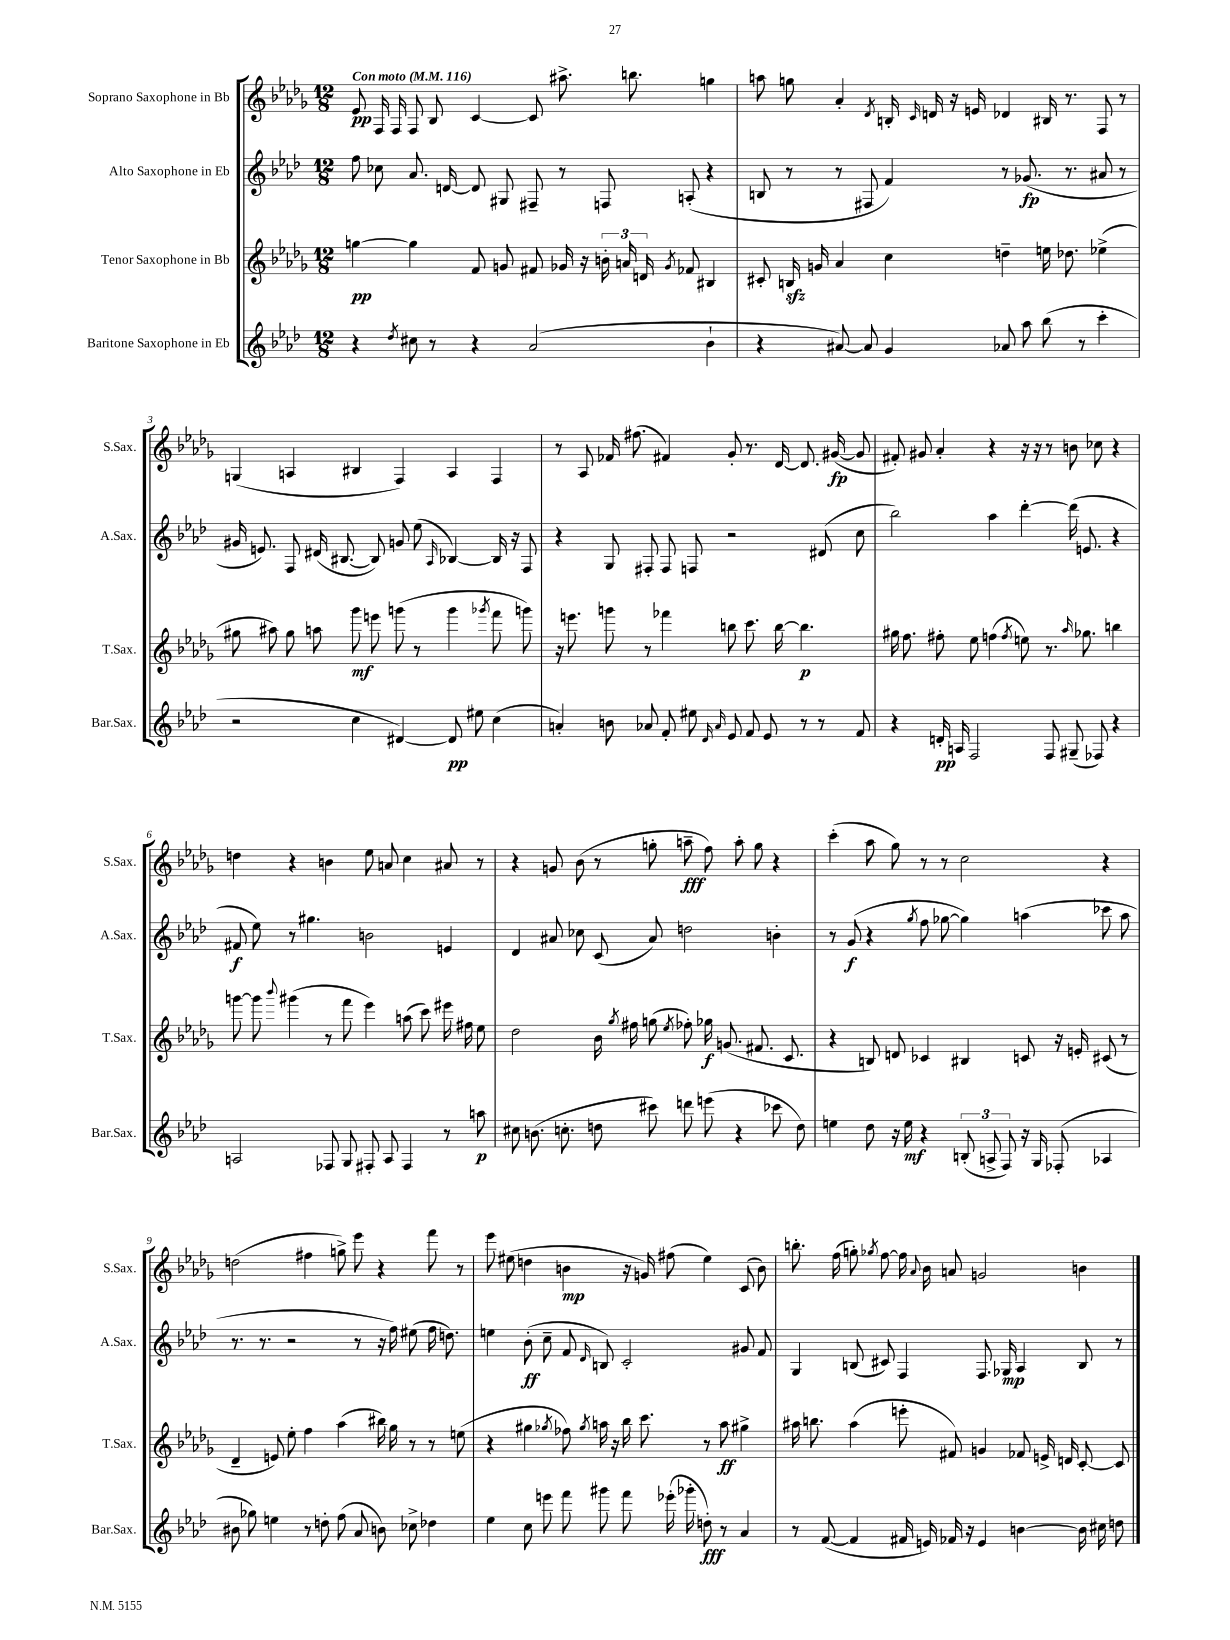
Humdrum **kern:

**kern	**kern	**kern	**kern
*staff4	*staff3	*staff2	*staff1
*clefG2	*clefG2	*clefG2	*clefG2
*k[b-e-a-d-]	*k[b-e-a-d-g-]	*k[b-e-a-d-]	*k[b-e-a-d-g-]
*M12/8	*M12/8	*M12/8	*M12/8
*MM116	*MM116	*MM116	*MM116
4r	[4gg	8ff	8e-
.	.	8cc-	16F
.	.	.	16F
8qdd-	.	.	.
8cc#	4gg]	8.a-	8F
8r	.	.	8B-
.	.	[16d	.
4r	8f	8d]	[4c
.	8g	8G#	.
(2a-	8f#	8F#~	8c]
.	16g-	8r	8.aa#^
.	16r	.	.
.	24b'	8F	.
.	24a	.	.
.	.	.	8.bb
.	24d	.	.
.	8qg-	.	.
.	8f-	(8A'	.
4b-`	4B#	4r	4gg
=	=	=	=
4r	8c#'	8B	8aa
.	16B	8r	8gg
.	16g	.	.
[8a#)	4a-	8r	4a-'
8a#]	.	8F#	.
.	.	.	8qd-
4g	4cc	4f)	16B'
.	.	.	16qqc
.	.	.	16d
.	.	.	16r
.	.	.	16e
8a-	4dd~	8r	4d-
8aa-	.	(8.g-	.
(8bb-	16ee	.	16B#
.	8.dd-	8.r	8.r
8r	.	.	.
4ccc'	(4ee-^	8a#	8F
.	.	8r	8r
=	=	=	=
2r	8gg#	16g#	(4G
.	.	8.e)	.
.	8aa#)	.	.
.	8gg#	8F	4A
.	8aa	(16d#	.
.	.	[8.B#	.
4cc	8ggg-	.	4B#
.	8eee	8B#])	.
[4d#)	(8ggg	8g	4F)
.	8r	(8ee-	.
.	.	16qqA-	.
8d#]	4ggg	[4B-)	4A
8ee#	.	.	.
.	8qggg-	.	.
(4cc	8fff	16B-]	4F
.	.	16r	.
.	8ggg)	8F	.
=	=	=	=
4a')	16r	4r	8r
.	8.eee	.	.
.	.	.	8A-
8b	8ggg	8G	16f-
.	.	.	(8.ff#
8a-	8r	8F#'	.
8f'	4fff-	8F#	4f#)
8ee#	.	8F	.
16qqd-	.	.	.
16qqa-	.	.	.
8e-	8bb	2r	8g-'
8f	8.ccc	.	8.r
8e-	.	.	.
.	[16bb	.	[16d-
8r	4.bb]	.	8.d-]
8r	.	(8d#	.
.	.	.	([16g#
8f	.	8cc	8g#]
=	=	=	=
4r	16gg#	2bb-)	8f#')
.	8.ff	.	.
.	.	.	8g#
16d'	8ff#'	.	4a-'
16A	.	.	.
2F	8ee-	.	.
.	(4ff	4aa-	4r
.	8qff	.	.
.	8ee)	[4ddd-'	16r
.	.	.	16r
8F	8.r	.	8r
(8G#~	.	(16ddd-]	8b
.	16qqaa-	.	.
.	8.gg-	8.e	.
8F-)	.	.	8cc-
4r	4bb	4r	4r
=	=	=	=
2A	[8ggg	8f#	4dd
.	8ggg]	8ee-)	.
.	8qqbbb-	.	.
.	(4ggg#	8r	4r
.	.	4.gg#	.
8F-	8r	.	4b
8G	8fff	.	.
8F#'	4eee-)	2b	8ee-
8A	.	.	8a
4F#	(8aa	.	4cc
.	8ccc)	.	.
8r	16eee#	4e	8a#
.	16ff#	.	.
8aa	8ee-	.	8r
=	=	=	=
8cc#	2dd-	4d-	4r
(8.b	.	.	.
.	.	8a#	8g
8.cc'	.	.	.
.	.	8cc-	(8b-
8dd	16b-	(8c	8r
.	8qgg-	.	.
.	16ff#	.	.
8ccc#)	(8gg	8a#)	8gg'
.	8qee-	.	.
8ddd	8ff-')	2dd	8aa~
(8eee	16gg-	.	8ff)
.	(8.g	.	.
4r	.	.	8aa'
.	8.f#	.	8gg
8ccc-	.	4b'	4r
.	8.c	.	.
8dd)	.	.	.
=	=	=	=
4ee	4r	8r	(4ccc'
.	.	(8g	.
8dd-	8B)	4r	8aa-
16r	8d	.	8gg-)
16ee	.	.	.
.	.	8qgg	.
4r	4c-	8ff	8r
.	.	[8gg-	8r
(12B'	4B#	4gg-])	2cc
12A^	.	.	.
12F)	.	.	.
16r	8c	(4aa	.
16G	.	.	.
(8F-'	16r	.	.
.	16e'	.	.
4A-	(8c#	8ccc-	4r
.	8r	8aa	.
=	=	=	=
8b#	4d-~	8.r	(2dd
8gg-)	.	.	.
.	.	8.r	.
4ee	8e)	.	.
.	8ee-'	2r	.
8r	4ff	.	4ff#
8dd'	.	.	.
(8ff	(4aa-	.	8gg^)
8a-	.	8r	8eee-
8b)	16bb#)	16r	4r
.	16gg-	16ff)	.
8cc-^	8r	(8ee#	.
4dd-	8r	16ff	8fff
.	.	8.dd)	.
.	(8ee	.	8r
=	=	=	=
4ee-	4r	4ee	8eee-
.	.	.	(8ee#
8cc	4gg#	(8b-'	4dd
8eee	.	8cc~	.
.	8qgg-	.	.
8fff	8ff-)	8f	4b
.	8qgg-	16qqd-	.
8ggg#	16aa	8B)	.
.	16r	.	.
8fff	16bb-	2c'	16r
.	8.ccc	.	16g)
(16eee-'	.	.	(8ff#
16ggg-'	.	.	.
8dd')	8r	.	4ee#)
8r	8aa	.	.
4a-	4gg#^	8g#	(8c
.	.	8f	8b)
=	=	=	=
8r	16aa#	4G	8.bb'
.	8.bb	.	.
([8f	.	.	.
.	.	.	(16ff
4f]	(4aa#	(8B	8gg')
.	.	.	8qgg-
.	.	8c#)	[8ff
16f#	8eee'	4F	16ff]
.	.	.	8qqa-
16e)	.	.	16b-
16f-	8f#)	.	8a
16r	.	.	.
4e	4g	8.F	2g
.	.	16G-	.
[4b	8f-	4A-	.
.	16e^	.	.
.	16d	.	.
16b]	[8c'	8B	4b
16cc#	.	.	.
8dd	8c]	8r	.
==	==	==	==
*-	*-	*-	*-
